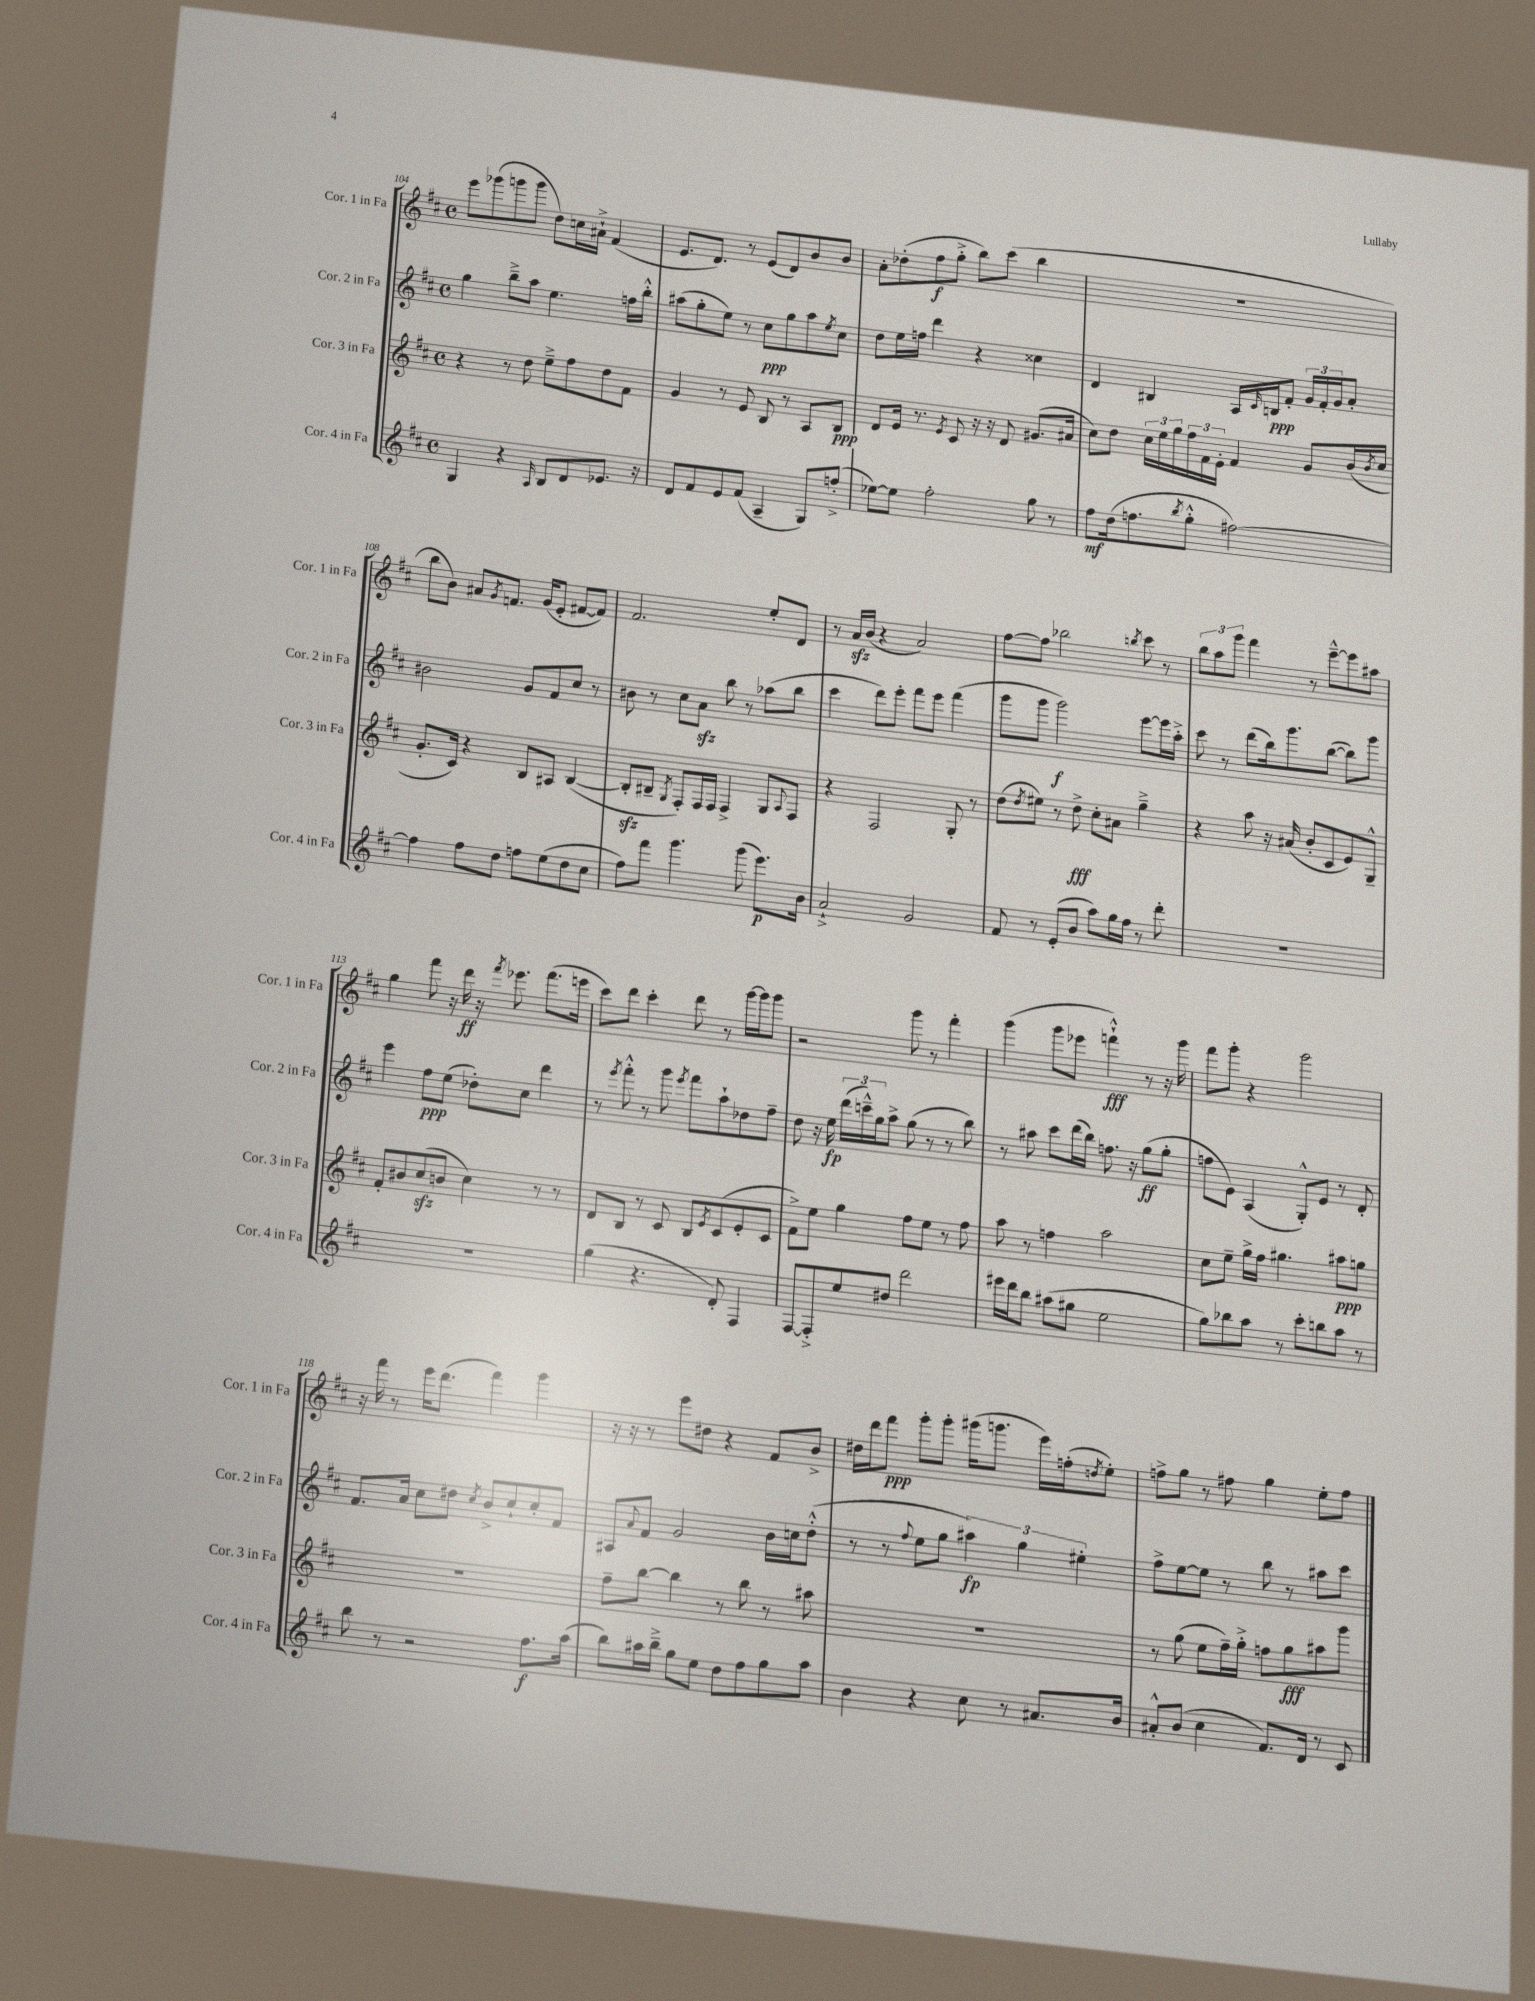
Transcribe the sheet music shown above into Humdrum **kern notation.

**kern	**kern	**kern	**kern
*staff4	*staff3	*staff2	*staff1
*clefG2	*clefG2	*clefG2	*clefG2
*k[f#c#]	*k[f#c#]	*k[f#c#]	*k[f#c#]
*M4/4	*M4/4	*M4/4	*M4/4
*met(c)	*met(c)	*met(c)	*met(c)
4G	4r	4gg	8eee
.	.	.	(8ggg-
4r	8r	8bb~^	8ggg
.	8dd	8aa	8ggg
16qqA	.	.	.
8B	8ee~^	4.ee	8dd)
8d	8ff#	.	16cc
.	.	.	16a#`^
8.e-	8dd	.	(4f#
.	8f#	16ff	.
16r	.	16bb'^^	.
=	=	=	=
8d	4g	(8aa#	8.e
8f#	.	8gg'	.
.	.	.	8.d)
8e	8r	8ee)	.
(8f#	8e	8r	8r
4A~	8B	8cc#	(8e
.	8r	8gg	8d)
8G)	8A	8aa#	8b
.	.	8qee	.
(8ff'^	8B	8cc#	8b
=	=	=	=
[8ee-)	8d	8dd	8a'
8ee-]	16e	16ee	(8dd-'
.	8.r	16ff	.
2ff#'	.	4ddd	8ff#
.	8qe	.	.
.	8c#	.	8gg'^
.	16r	4r	8bb)
.	16r	.	.
.	8d	.	(8ccc#
8gg	(8.g#	4cc##	4bb
8r	.	.	.
.	16a#	.	.
=	=	=	=
8ff#	8cc#)	4d	1r
(16dd	8dd	.	.
8.ff	.	.	.
.	24cc#	4B#	.
.	24ee	.	.
.	24gg	.	.
8qbb	.	.	.
8gg'^^	24ff#	.	.
.	24f#	.	.
.	24e'	.	.
[2ff#)	4f#	16A	.
.	.	16qqc#	.
.	.	16B	.
.	.	8f#'	.
.	8g	24g	.
.	.	24f#'	.
.	.	24g	.
.	(16b	8a'	.
.	8qb	.	.
.	16cc#	.	.
=	=	=	=
4ff#]	8.g'	2b#	8bb
.	.	.	8b)
.	16c#)	.	.
8ff#	4r	.	8a#
.	.	.	8qg
8dd	.	.	8.f
8ff	8B	8g	.
.	.	.	(16g
(8ee	8A#	8f#	8e'
8dd	([4B	8cc#	[8f#
8cc#	.	8r	8f#])
=	=	=	=
8ff#)	8B']	8b#	2.f#
8fff#	8B#~	8r	.
.	8qG	.	.
4.ggg	8F#')	8cc#	.
.	16F#	8a	.
.	16F#	.	.
.	4F#^	8bb	.
(8ggg	.	8r	.
8.eee)	8G	(8aa-	8ee'
.	8qqA	.	.
.	8F#	8bb	8d
16b	.	.	.
=	=	=	=
2a`^	4r	4ccc#	8r
.	.	.	16a
.	.	.	(16b
.	2F#	8ddd)	4r
.	.	8eee'	.
2g	.	8fff#	2a)
.	.	8eee	.
.	8G'	(4fff#	.
.	8r	.	.
=	=	=	=
8f#	(8dd	8ggg	[8ff#
.	8qdd	.	.
8r	8ee#)	8ggg	8ff#]
(8e'	8r	2ggg)	2bb-
8b	8dd^	.	.
8aa)	8cc#'	.	.
16gg	8a#	.	.
16ff#	.	.	.
.	.	.	8qbb
8r	4gg~^	[8eee	8ccc#
8ddd'	.	16eee]	8r
.	.	16aa'^	.
=	=	=	=
1r	4r	8ccc#	12bb
.	.	.	12aa
.	.	8r	.
.	.	.	12ggg
.	8aa	(8ddd	4fff#
.	16r	16bb)	.
.	(16a#	8.ggg	.
.	8b'	.	8r
.	8c#	([8bb	[8eee~^^
.	8e)	8bb])	8eee]
.	8G~^^	8ggg	8aa#
=	=	=	=
1r	8f#'	4eee	4gg
.	8b#	.	.
.	(8cc#	8ff#	8fff#
.	8b	(8ee	16r
.	.	.	16ddd
.	4cc#)	8dd-')	16r
.	.	.	8qfff#
.	.	.	8.eee-
.	.	8cc#	.
.	8r	4ddd	(8.fff#
.	8r	.	.
.	.	.	16eee
=	=	=	=
(4gg	8d	8r	8ccc#)
.	.	8qeee	.
.	8B	8fff#'^^	8ddd
4.r	8r	8r	4ccc#'
.	8c#	8ggg	.
.	.	8qeee	.
.	8B	8fff#	8ddd
.	8qe	.	.
8d')	(8c#	8aa`	8r
4F#	8e'	8dd-	[16ggg
.	.	.	16ggg]
.	8c#	8ff#~	8ggg
=	=	=	=
[8F#	8f#^)	8dd	2r
8F#'^]	8ee	16r	.
.	.	16ee	.
8ee	4gg	(24ddd	.
.	.	24ccc~^^)	.
.	.	24gg	.
8dd#	.	8aa^	.
2ddd	8ff#	(8gg	8ggg
.	8ee	8r	8r
.	8r	8r	4fff#'
.	8ff#	8bb)	.
=	=	=	=
16eee#	8aa	8r	(4ggg
16ddd	.	.	.
8bb	8r	8aa#	.
(8aa#	4ff	8ccc#	8ggg
8gg#	.	(16ddd	8eee-
.	.	16bb)	.
2ee	2aa	8.ff	4fff`^^)
.	.	16r	.
.	.	(8gg	8r
.	.	8gg'	16r
.	.	.	16ggg
=	=	=	=
8gg)	8cc#	8ff	8fff#
8bb-	8ee~	8e)	8ggg'
8aa	16gg^	(4A	4r
.	16ff#	.	.
8r	4.gg#	.	.
8ccc#'	.	8G'^^)	2ggg
8bb	.	8e	.
8aa	8aa#	8r	.
8r	8gg	8d'	.
=	=	=	=
8bb	1r	8.f#	16r
.	.	.	16fff#
8r	.	.	8r
.	.	16a	.
2r	.	8cc#	16eee
.	.	.	(8.ddd
.	.	8dd#	.
.	.	8qcc#	.
.	.	8b^	4fff#)
.	.	8cc#`	.
8.ff#	.	8cc#'	4ggg
.	.	8f#	.
(16aa	.	.	.
=	=	=	=
8bb)	8ff#~	8A#	16r
.	.	.	16r
.	.	8qqa	.
16aa#	[8bb	8f#	8r
16bb~^	.	.	.
8gg	4bb]	2g	8eee
8ee	.	.	8dd#
8dd	8r	.	4r
8ff#	8bb	.	.
8gg	8r	16b	8f#
.	.	16cc	.
8aa#	8aa#	(8dd'^^	8b^
=	=	=	=
4b	1r	8r	16dd#
.	.	.	16ddd
.	.	8r	8fff#
.	.	8qqff#	.
4r	.	8ee	8ggg'
.	.	8gg	8ggg'
8cc#	.	6aa#)	(16ggg#
.	.	.	8.ggg
8r	.	.	.
.	.	6gg	.
8.a#	.	.	16eee)
.	.	.	(16ff'
.	.	6ee#'	.
.	.	.	8qdd
.	.	.	8ee')
16b	.	.	.
=	=	=	=
8a#'^^	8r	8ff#^	8ff^
(8b	(8gg	[8ee	8gg
4cc#	8ee	8ee]	8r
.	16ff#~)	8r	8ff#
.	16gg'^	.	.
8.f#)	8ff	8bb	4gg
.	8gg	8r	.
16d	.	.	.
8r	8aa#	8aa#	8ee'
8c#	8ggg	8ccc#	8ff#
==	==	==	==
*-	*-	*-	*-
